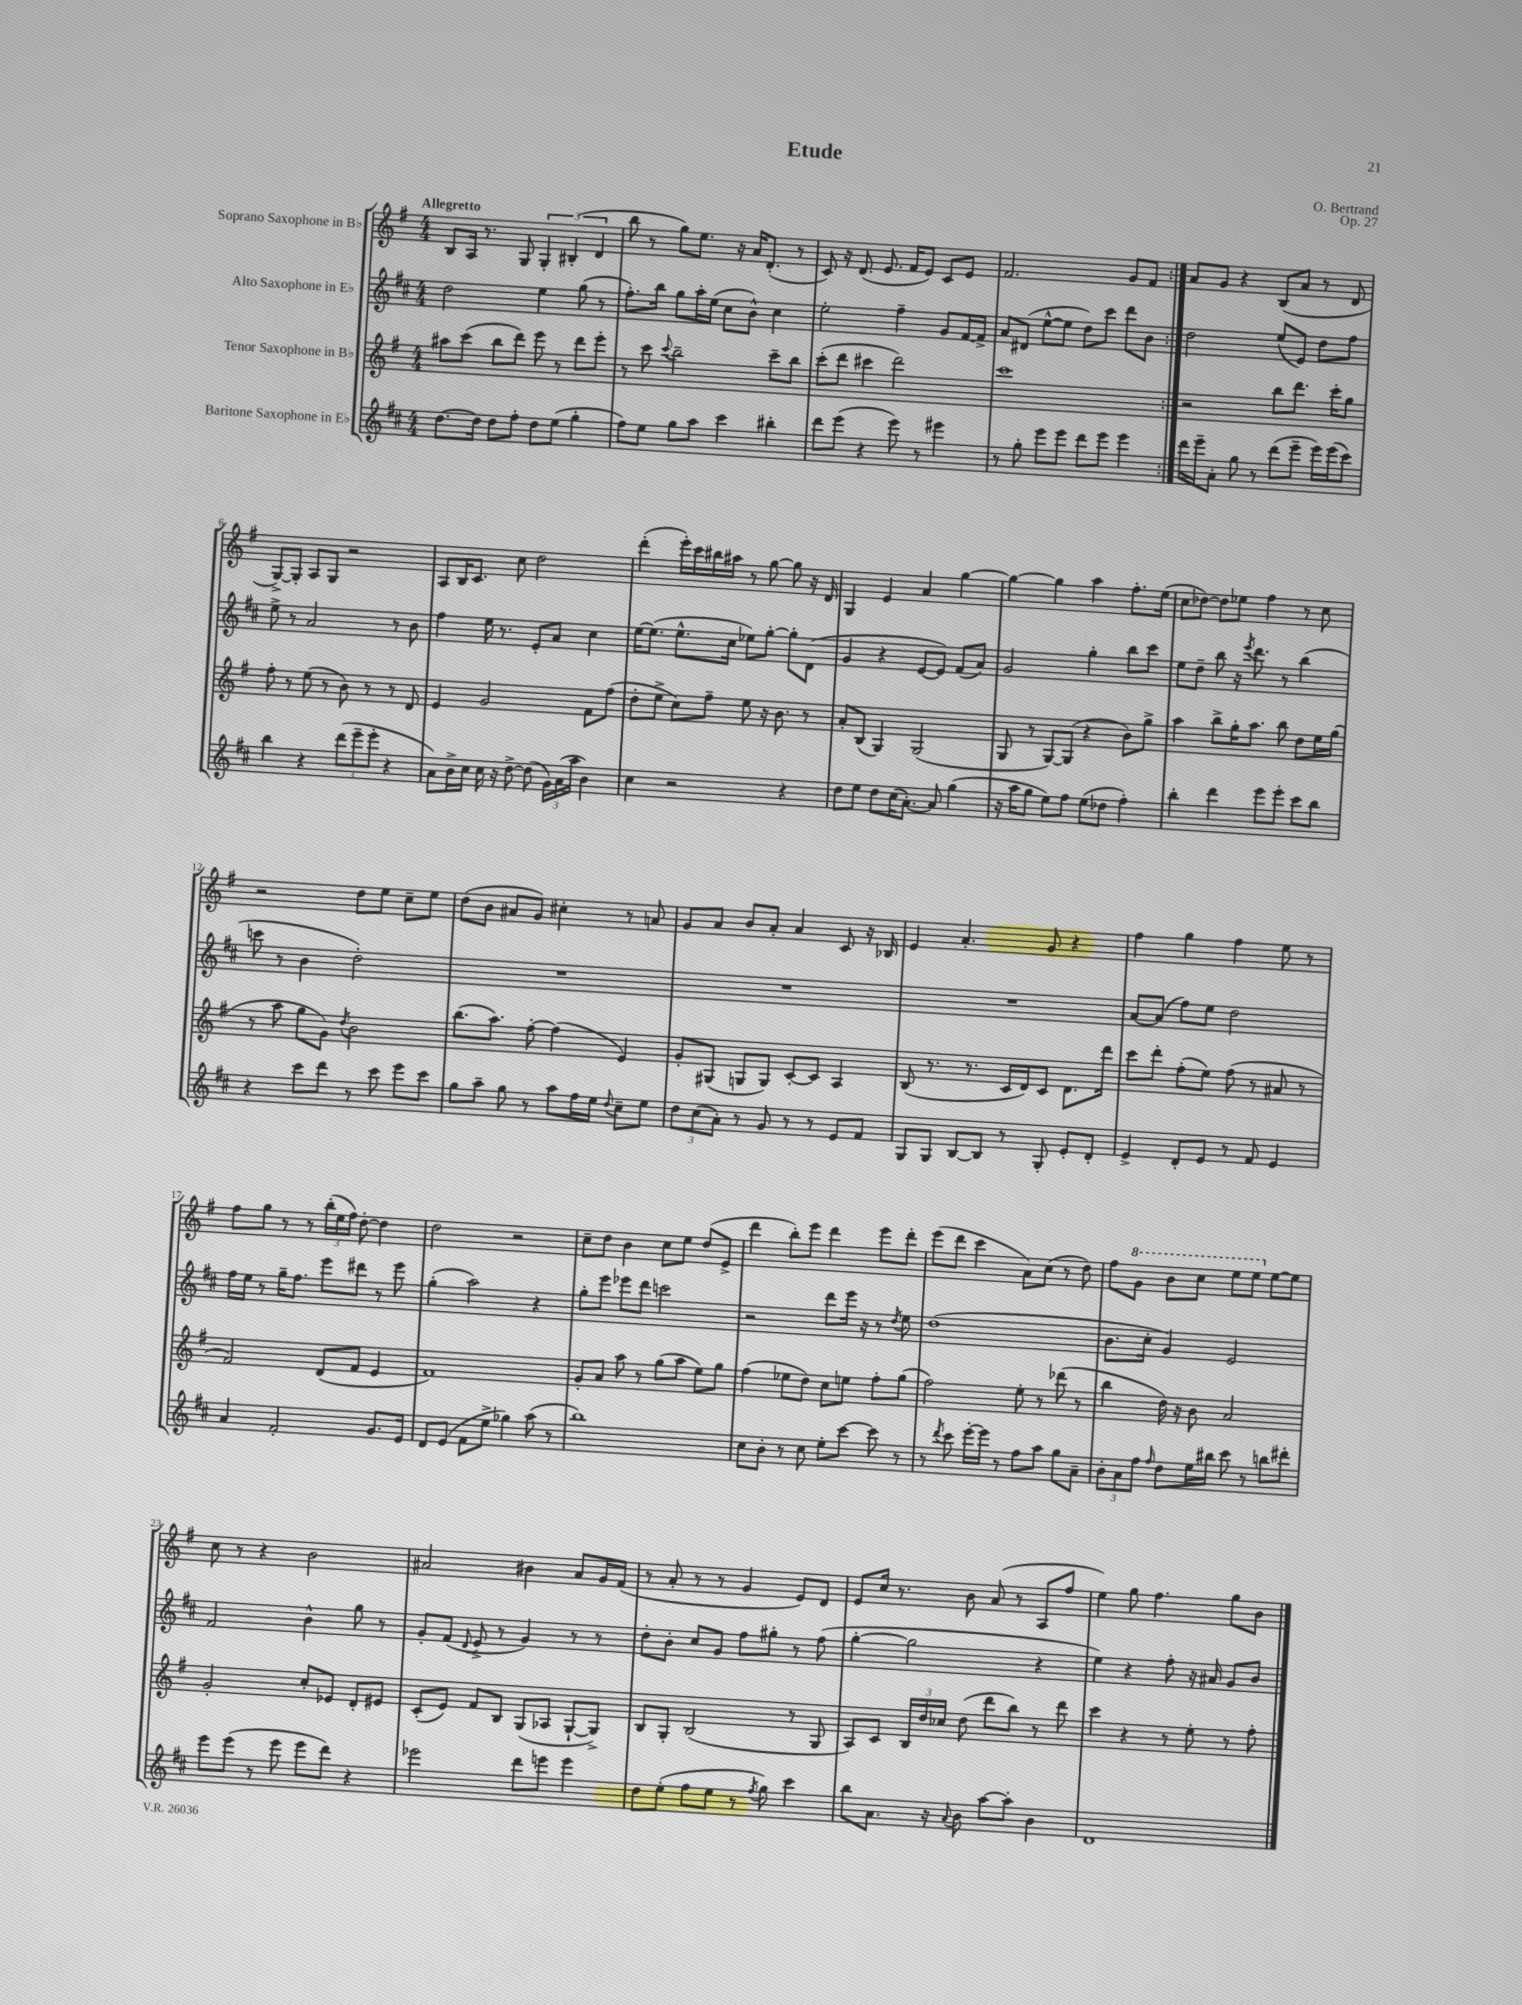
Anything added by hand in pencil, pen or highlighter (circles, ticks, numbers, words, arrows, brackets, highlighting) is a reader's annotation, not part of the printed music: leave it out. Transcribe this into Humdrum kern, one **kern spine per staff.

**kern	**kern	**kern	**kern
*staff4	*staff3	*staff2	*staff1
*clefG2	*clefG2	*clefG2	*clefG2
*k[f#c#]	*k[f#]	*k[f#c#]	*k[f#]
*M4/4	*M4/4	*M4/4	*M4/4
[8.dd\L	8aa#\L	2dd\	8B/L
.	(8ccc\J	.	16A/Jk
16dd\]Jk	.	.	8.r
8dd\L	8bb\L	.	.
8ff#'\J	8ddd\J)	.	8G/
8dd\L	8eee\	4ee\	6G'/
(8ee\J	8r	.	.
.	.	.	(6B#'/
4gg'\	8ddd\L	(8gg\	.
.	.	.	6d/
.	8eee'\J	8r	.
=	=	=	=
8ff#\L)	8r	8.ff#'\L)	8bb\
8ee\J	8ccc\	.	8r
.	.	16bb\Jk	.
.	8qqccc/	.	.
8gg\L	2bb~\	8gg\L	8gg\L)
8aa\J	.	16aa'\L	8.ee\J
.	.	(16ee\JJ	.
4ccc#\	.	8cc#\L	.
.	.	.	16r
.	.	8b^^\J)	16a/LK
.	.	.	(8.d'/J
4bb#'\	8ccc~\L	4cc#\	.
.	8bb\J	.	8r
=	=	=	=
8ddd\L	(8ccc'\L	2ee'\	8c/)
(8eee\J	8ddd\J	.	16r
.	.	.	(8.d/
4r	4ccc#\	.	.
.	.	.	8.e/
8eee\)	2ddd\)	4ff#~\	.
.	.	.	16f#/LK
8r	.	.	8e/J)
4eee#\	.	8g/L	8c/L
.	.	[16f#/L	8e/J
.	.	16f#^/]JJ	.
=	=	=	=
8r	1ccc	8a/L	2.f#/
8gg'\	.	(8d#/J	.
8eee\L	.	[8ee^^\L	.
8eee\J	.	8ee\]J	.
8ddd\L	.	8dd\L)	.
8eee\J	.	8ccc#\J	.
4eee\	.	8ddd\L	8g/L
.	.	8b\J	8f#/J
=:|!	=:|!	=:|!	=:|!
16ddd\LL	2r	2dd\	8a/L
16eee~\J	.	.	.
8a'\J	.	.	8g/J
8gg\	.	.	4r
8r	.	.	.
(8ddd\L	8bb\L	(8ee/L	(8B/L
8eee~\J	8.ddd\J	8e/J)	8a/J
16eee\LL)	.	8dd\L	8r
(16eee\J	16ccc'\LK	.	.
8ccc#\J)	8gg\J	8ff#\J	8d/
=	=	=	=
4bb\	8ff#'\	8ee^\	[8G^/L)
.	8r	8r	8G'/]J
4r	(8ee\	2a/	8A/L
.	8r	.	8G/J
(12ddd\L	8b\)	.	2r
12eee~\	.	.	.
.	8r	.	.
12eee'\J	.	.	.
4r	8r	8r	.
.	8d/	8b\	.
=	=	=	=
8a\L)	4e/	4ff#\	8A/L
16b^\L	.	.	16B/K
16cc#\JJ	.	.	8.c/J
16cc#\	2g/	16ee\	.
16r	.	8.r	.
[8dd^\	.	.	8cc\
(8dd\]	.	8e'/L	2dd\
24g\LL)	.	8a/J	.
(24a\	.	.	.
24aa\JJ	.	.	.
4b\)	8f#\L	4cc#\	.
.	(8ff#\J	.	.
=	=	=	=
4cc#\	8dd'\L	[16ee\LK	(4ddd'\
.	.	(8.ee\]J	.
.	8ee^\J	.	.
2r	8cc\L)	8.ee^^\L	16eee'\LL)
.	.	.	16ccc\
.	8ff#~\J	.	16bb#\
.	.	16cc#\Jk	16aa#\JJ
.	8ee\	8ee-\L)	8r
.	16r	[8gg'\J	[8gg\
.	8.b\	.	.
4r	.	8gg'\]L	8gg\]
.	8r	(8d\J	16r
.	.	.	16d/
=	=	=	=
8dd\L	8a'/L	4g/	4G/
8ee\J	(8B/J	.	.
8dd\L	4G/)	4r	4e/
(16cc#\K	.	.	.
[8.a'\J)	.	.	.
.	(2G/	[8e/L	4a/
8a/]	.	8e/]J)	.
(4gg\	.	(8f#/L	[4gg\
.	.	8a/J)	.
=	=	=	=
16r	8G/	2g/	4gg\_
16aa\LK	.	.	.
8gg\J	8r	.	.
8ee\L)	[8G/L)	.	4gg\]
8ff#\J	(8G/]J	.	.
(8ee\L	4r	4gg'\	4aa\
8dd-\J	.	.	.
4ff#'\)	8b\L)	8bb\L	8.ff#'\L
.	8gg^\J	8ccc#\J	.
.	.	.	(16ee\Jk
=	=	=	=
4bb'\	4aa\	8ee\L	8cc\L
.	.	8dd~\J	[8dd-\J)
4ddd\	8bb^\L	8bb\	8dd-\]L
.	16gg'\K	16r	8ee-\J
.	.	8qeee/	.
.	8.aa\J	8.ddd\	.
8eee\L	.	.	4ff#\
8eee'\J	8bb\	8r	.
8ccc#\L	8dd\L	(4bb\	8r
8bb\J	16ee\L	.	8cc\
.	(16gg\JJ	.	.
=	=	=	=
4r	8r	8ccc\	2r
.	8aa\	8r	.
8ccc#\L	8gg\L	4b\	.
8ddd\J	8g\J)	.	.
.	8qdd/	.	.
8r	2b\	2dd'\)	8dd\L
8ccc#\	.	.	8ee\J
8eee\L	.	.	8cc~\L
8ccc#\J	.	.	8ee\J
=	=	=	=
8gg\L	(8.bb\L	1r	(8dd\L
8aa~\J	.	.	8b\J
.	8.aa\J)	.	.
8gg\	.	.	8a#/L
8r	[8ff#'\	.	8g/J)
8aa\L	(4ff#\]	.	4cc#'\
16ff#\L	.	.	.
16ee\JJ	.	.	.
8qqdd/	.	.	.
8cc#~\L	4e/)	.	8r
8ee\J	.	.	8a/
=	=	=	=
12dd\L	8g'/L	1r	8g/L
(12cc#\	.	.	.
.	(8G#/J	.	8a/J
12a'\J)	.	.	.
8r	8G/L	.	8b/L
8g/	8G/J)	.	8a'/J
8r	[8c'/L	.	4a/
8r	8c/]J	.	.
8e/L	4A/	.	8c/
8f#/J	.	.	16r
.	.	.	16B-/
=	=	=	=
8G/L	(8B/	1r	4e/
8G/J	8.r	.	.
[8B/L	.	.	4.a'/
.	8.r	.	.
8B/]J	.	.	.
8r	16c/LL	.	.
.	16d/J)	.	.
8G'/	8c/J	.	8g/
8e'/L	8.d\L	.	4r
8d'/J	.	.	.
.	16ddd\Jk	.	.
=	=	=	=
4e^/	8ccc\L	[8a/L	4ff#\
.	8ddd'\J	(8a/]J	.
8d'/L	(8ff#'\L	8ff#\L)	4gg\
8e/J	8ee\J)	8ee\J	.
8r	(8ff#\	2dd\	4ff#\
8f#/	8r	.	.
4e/	8a#/	.	8ee\
.	8r	.	8r
=	=	=	=
4a/	2f#/)	16ff#\LL	8ff#\L
.	.	16ee\JJ	.
.	.	8r	8gg\J
2f#'/	.	16gg~\LK	8r
.	.	8.ff#\J	.
.	.	.	8r
.	(8d/L	8eee\L	(24bb'\LL
.	.	.	24ee\
.	.	.	24ff#\JJ)
.	8f#/J	8ddd#\J	[8dd'\
8.g/L	4e/	8r	4dd\]
.	.	8eee\	.
16e/Jk	.	.	.
=	=	=	=
8d/L	1f#)	(4gg'\	2dd\
(8e/J	.	.	.
8f#\L	.	2aa\)	.
8ee^\J	.	.	.
4gg-\)	.	.	2r
(8aa\	.	4r	.
8r	.	.	.
=	=	=	=
1bb)	8g'/L	8gg'\L	8cc~\L
.	8a/J	8eee\J	8dd\J
.	8aa\	8eee-\L	4b\
.	8r	8ddd\J	.
.	(8gg\L	2ccc\	8cc\L
.	8aa\J	.	8ee\J
.	8ee\L)	.	(8dd/L
.	8gg\J	.	8e^/J
=	=	=	=
8cc#\L	(4ff#\	2r	4ddd\
8b'\J	.	.	.
8r	8ee-\L	.	8bb'\L)
8cc#\	8dd\J)	.	8eee\J
8ee'\L	8cc\L	8ddd\L	4ddd\
[8ccc#\J	8ee\J	16eee\Jk	.
.	.	16r	.
8ccc#\]	8ff#'\L	8r	8eee\L
.	.	8qdd/	.
8r	(8gg\J	8ee\	8ddd'\J
=	=	=	=
8r	2ff#\)	(1dd	(8eee\L
8qddd/	.	.	.
8ccc#\	.	.	8ddd\J
[16eee'\LL	.	.	4ccc\
16eee\]JJ	.	.	.
8r	.	.	.
8ff#\L	8ee'\	.	8a\L)
8aa\J	8r	.	(8cc\J
8gg\L	(8ddd-\	.	8r
8a~\J	8r	.	8dd\)
=	=	=	=
12b'\L	4bb\	8.b\L	8ff#\L
12a\	.	.	.
.	.	.	8gg\J
12ff#\J	.	.	.
.	.	16cc#'\Jk	.
16qqff#/	.	.	.
8dd\L	16dd\)	4g/)	8bb\L
.	16r	.	.
16ee\L	8b\	.	8ccc\J
16bb#\JJ	.	.	.
8ccc#\	2a/	2e/	8eee\L
8r	.	.	8eee\J
8bb\L	.	.	[8ee\L
8ddd#'\J	.	.	8ee\]J
=	=	=	=
8eee\L	2g'/	2f#/	8cc\
(8eee\J	.	.	8r
8r	.	.	4r
8eee\	.	.	.
8eee\L	8cc'/L	4b^^\	2b\
8ddd\J)	8e-/J	.	.
4r	8d'/L	8gg\	.
.	8e#/J	8r	.
=	=	=	=
2eee-\	(8c'/L	8g'/L	2a#/
.	8e/J)	(8f#/J	.
.	.	8qqd/	.
.	8f#/L	8e^/	.
.	8B/J	8r	.
8ddd\L	(8G/L	4g/)	4b#\
8eee\J	8A-/J	.	.
4eee\	[8G`/L	8r	8a#/L
.	8G^/]J)	8r	16g/L
.	.	.	(16f#/JJ
=	=	=	=
8dd\L	8B/L	8dd'\L	8r
(8ee'\J	8G'/J	8b'\J	8a'/
8ff#\L	(2B/	8cc#/L	8r
8ee\J	.	8g/J	8r
8r	.	8ff#\L	4g/
8qff#/	.	.	.
8gg\)	.	8gg#'\J	.
4ccc#\	8r	8r	8e/L)
.	8G/	(8ff#\	8d/J
=	=	=	=
8bb\L	8A/L)	[4gg'\	8e/L
8.a\J	8c/J	.	16cc/Jk
.	.	.	8.r
.	24B/LL	2gg\]	.
.	24dd/	.	.
16r	.	.	.
.	24cc-/JJ	.	.
8qqa/	.	.	.
8b\	(8dd\	.	8b\
[8aa\L	8ddd\L	.	(8a/
8aa'\]J	8bb\J)	.	8r
4b\	8r	4r	8A/L
.	8ddd\	.	8ff#/J
=	=	=	=
1d	4ccc\	4ee\)	4ee\)
.	4r	4r	8gg\
.	.	.	4.ff#\
.	8r	8ff#'\	.
.	8ee'\	16r	.
.	.	16a#/	.
.	8r	8g/L	8gg\L
.	8ff#'\	8b/J	8b\J
==	==	==	==
*-	*-	*-	*-
